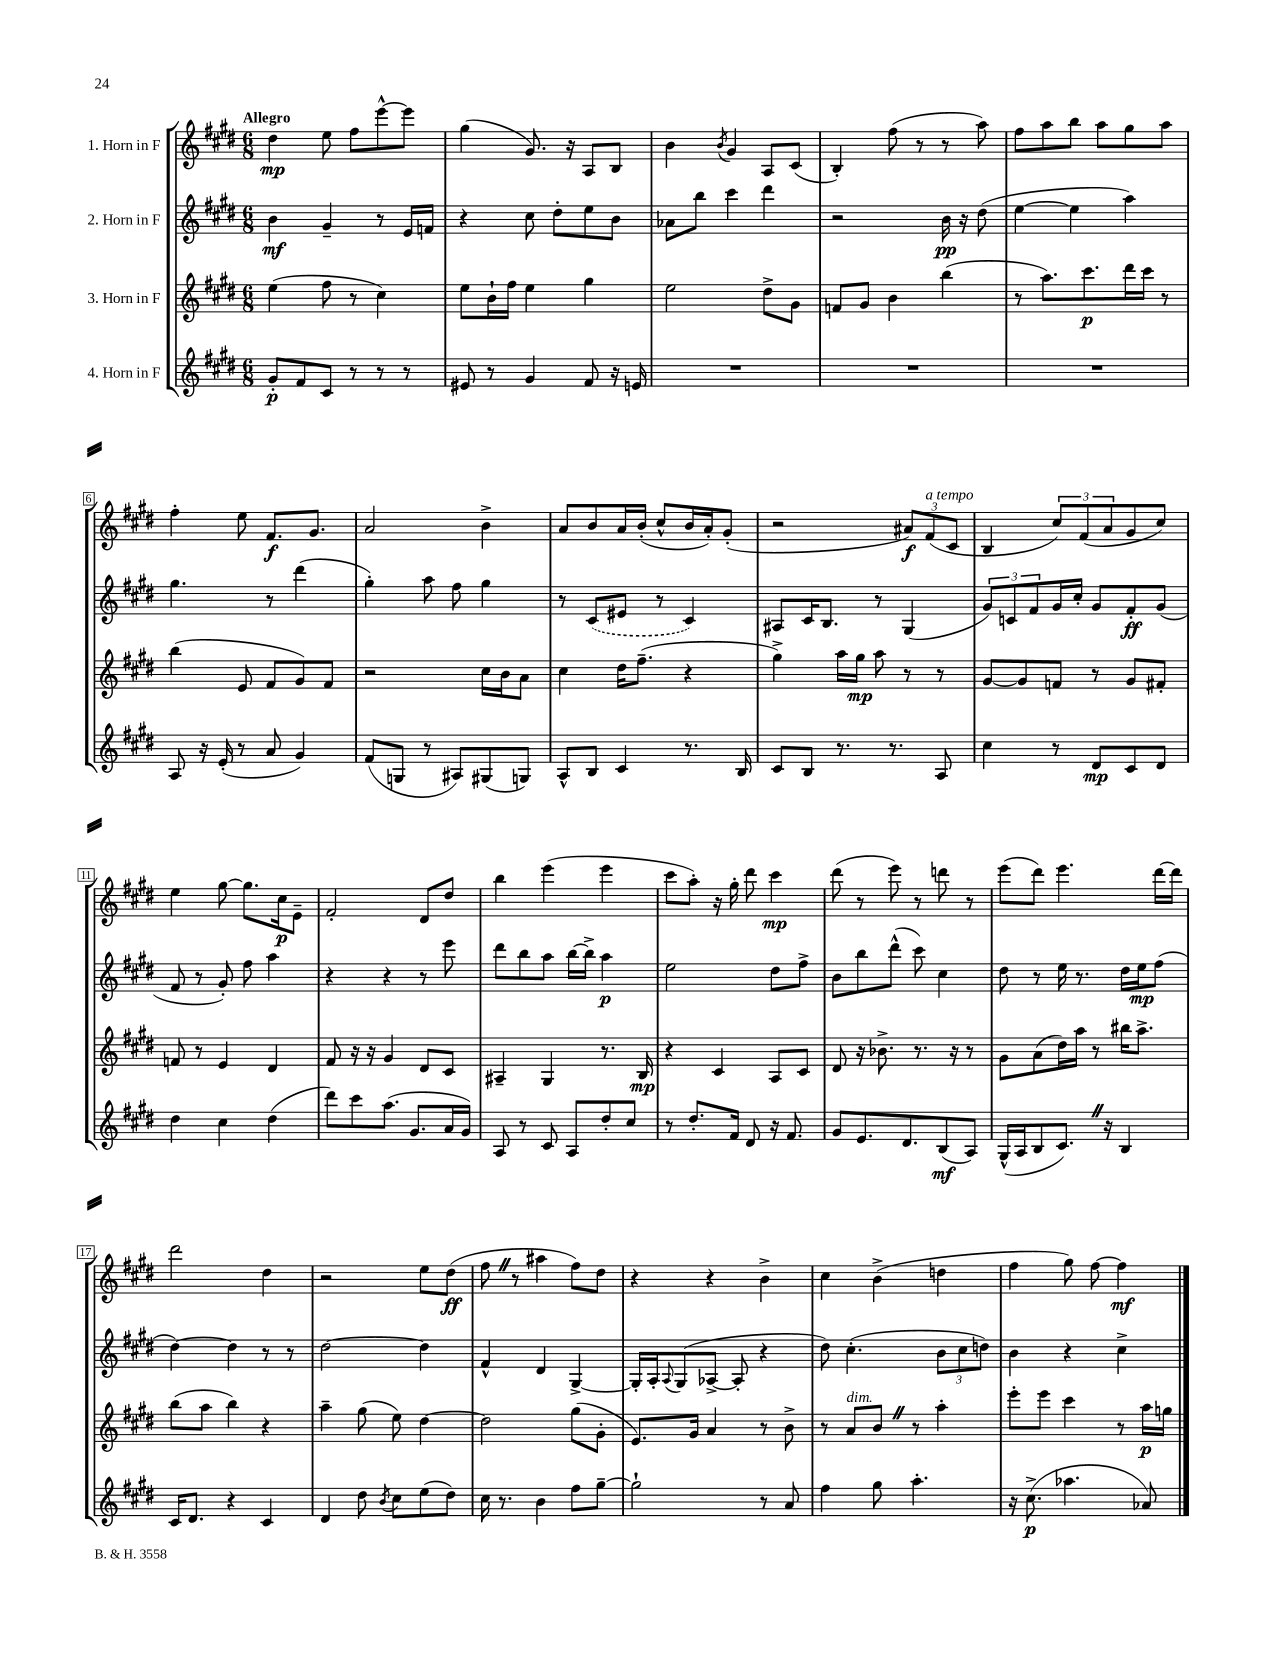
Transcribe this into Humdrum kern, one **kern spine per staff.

**kern	**kern	**kern	**kern
*staff4	*staff3	*staff2	*staff1
*clefG2	*clefG2	*clefG2	*clefG2
*k[f#c#g#d#]	*k[f#c#g#d#]	*k[f#c#g#d#]	*k[f#c#g#d#]
*M6/8	*M6/8	*M6/8	*M6/8
8g#'	(4ee	4b	4dd#
8f#	.	.	.
8c#	8ff#	4g#~	8ee
8r	8r	.	8ff#
8r	4cc#)	8r	[8eee^^
8r	.	16e	8eee]
.	.	16f	.
=	=	=	=
8e#	8ee	4r	(4gg#
8r	16b`	.	.
.	16ff#	.	.
4g#	4ee	8cc#	8.g#)
.	.	8dd#'	.
.	.	.	16r
8f#	4gg#	8ee	8A
16r	.	8b	8B
16e	.	.	.
=	=	=	=
2.r	2ee	8a-	4b
.	.	8bb	.
.	.	.	8qb
.	.	4ccc#	4g#
.	8dd#^	4ddd#	8A
.	8g#	.	(8c#
=	=	=	=
2.r	8f	2r	4B')
.	8g#	.	.
.	4b	.	(8ff#
.	.	.	8r
.	(4bb	16b	8r
.	.	16r	.
.	.	(8dd#	8aa)
=	=	=	=
2.r	8r	[4ee	8ff#
.	8.aa)	.	8aa
.	.	4ee]	8bb
.	8.ccc#	.	.
.	.	.	8aa
.	16ddd#	4aa)	8gg#
.	16ccc#	.	.
.	8r	.	8aa
=	=	=	=
8A	(4bb	4.gg#	4ff#'
16r	.	.	.
(16e'	.	.	.
8r	8e	.	8ee
8a	8f#	8r	8.f#
4g#)	8g#)	(4ddd#	.
.	.	.	8.g#
.	8f#	.	.
=	=	=	=
(8f#	2r	4gg#')	2a
8G	.	.	.
8r	.	8aa	.
8A#)	.	8ff#	.
(8G#	16cc#	4gg#	4b^
.	16b	.	.
8G)	8a	.	.
=	=	=	=
8A^^	4cc#	8r	8a
8B	.	(8c#	8b
4c#	16dd#	8e#	16a
.	(8.ff#~	.	(16b'
.	.	8r	8cc#^^
8.r	4r	4c#)	16b
.	.	.	16a')
.	.	.	(8g#'
16B	.	.	.
=	=	=	=
8c#	4gg#^)	8A#	2r
8B	.	16c#	.
.	.	8.B	.
8.r	16aa	.	.
.	16gg#	.	.
.	8aa	8r	.
8.r	.	.	.
.	8r	(4G#	12a#)
.	.	.	(12f#
8A	8r	.	.
.	.	.	12c#
=	=	=	=
4cc#	[8g#	12g#)	4B
.	.	12c	.
.	8g#]	.	.
.	.	12f#	.
8r	8f	16g#	12cc#)
.	.	16cc#'	.
.	.	.	(12f#
8d#	8r	8g#	.
.	.	.	12a
8c#	8g#	8f#'	8g#
8d#	8f#'	(8g#	8cc#)
=	=	=	=
4dd#	8f	8f#	4ee
.	8r	8r	.
4cc#	4e	8g#')	[8gg#
.	.	8ff#	8.gg#]
(4dd#	4d#	4aa	.
.	.	.	16cc#
.	.	.	8e~
=	=	=	=
8ddd#)	8f#	4r	2f#'
8ccc#	16r	.	.
.	16r	.	.
(8.aa	4g#	4r	.
8.g#	.	.	.
.	8d#	8r	8d#
16a	8c#	8eee	8dd#
16g#)	.	.	.
=	=	=	=
8A	4A#~	8ddd#	4bb
8r	.	8bb	.
8c#	4G#	8aa	(4eee
8A	.	[16bb	.
.	.	16bb^]	.
8dd#'	8.r	4aa	4eee
8cc#	.	.	.
.	16B	.	.
=	=	=	=
8r	4r	2ee	8ccc#
8.dd#'	.	.	8aa')
.	4c#	.	16r
16f#	.	.	16gg#'
8d#	.	.	8ddd#
16r	8A	8dd#	4ccc#
8.f#	.	.	.
.	8c#	8ff#^	.
=	=	=	=
8g#	8d#	8b	(8ddd#
8.e	16r	8bb	8r
.	8.b-^	.	.
.	.	(8ddd#^^	8eee)
8.d#	.	.	.
.	8.r	8ccc#)	8r
(8B	.	4cc#	8ddd
.	16r	.	.
8A)	8r	.	8r
=	=	=	=
(16G#^^	8g#	8dd#	(8eee
16A	.	.	.
8B	(8a	8r	8ddd#)
8.c#)	16dd#)	16ee	4.eee
.	16aa	8.r	.
.	8r	.	.
16r	.	.	.
4B	16bb#	16dd#	.
.	8.aa^	16ee	.
.	.	(8ff#	[16ddd#
.	.	.	16ddd#]
=	=	=	=
16c#	(8bb	[4dd#)	2ddd#
8.d#	.	.	.
.	8aa	.	.
4r	4bb)	4dd#]	.
4c#	4r	8r	4dd#
.	.	8r	.
=	=	=	=
4d#	4aa~	[2dd#	2r
8dd#	(8gg#	.	.
8qb	.	.	.
8cc#	8ee)	.	.
(8ee	[4dd#	4dd#]	8ee
8dd#)	.	.	(8dd#
=	=	=	=
16cc#	2dd#]	4f#^^	8ff#
8.r	.	.	.
.	.	.	8r
4b	.	4d#	4aa#
8ff#	(8gg#	[4G#^	8ff#)
[8gg#~	8g#'	.	8dd#
=	=	=	=
2gg#`]	8.e)	16G#']	4r
.	.	16A'	.
.	.	8qqA	.
.	.	(8G#	.
.	16g#	.	.
.	4a	[8A-^	4r
.	.	8A-']	.
8r	8r	4r	4b^
8a	8b^	.	.
=	=	=	=
4ff#	8r	8dd#)	4cc#
.	8a	(4.cc#'	.
8gg#	8b	.	(4b^
4.aa'	8r	.	.
.	4aa'	12b	4dd
.	.	12cc#	.
.	.	12dd)	.
=	=	=	=
16r	8eee'	4b	4ff#
(8.cc#^	.	.	.
.	8eee	.	.
4.aa-	4ccc#	4r	8gg#)
.	.	.	[8ff#
.	8r	4cc#^	4ff#]
8a-)	16aa	.	.
.	16gg	.	.
==	==	==	==
*-	*-	*-	*-
